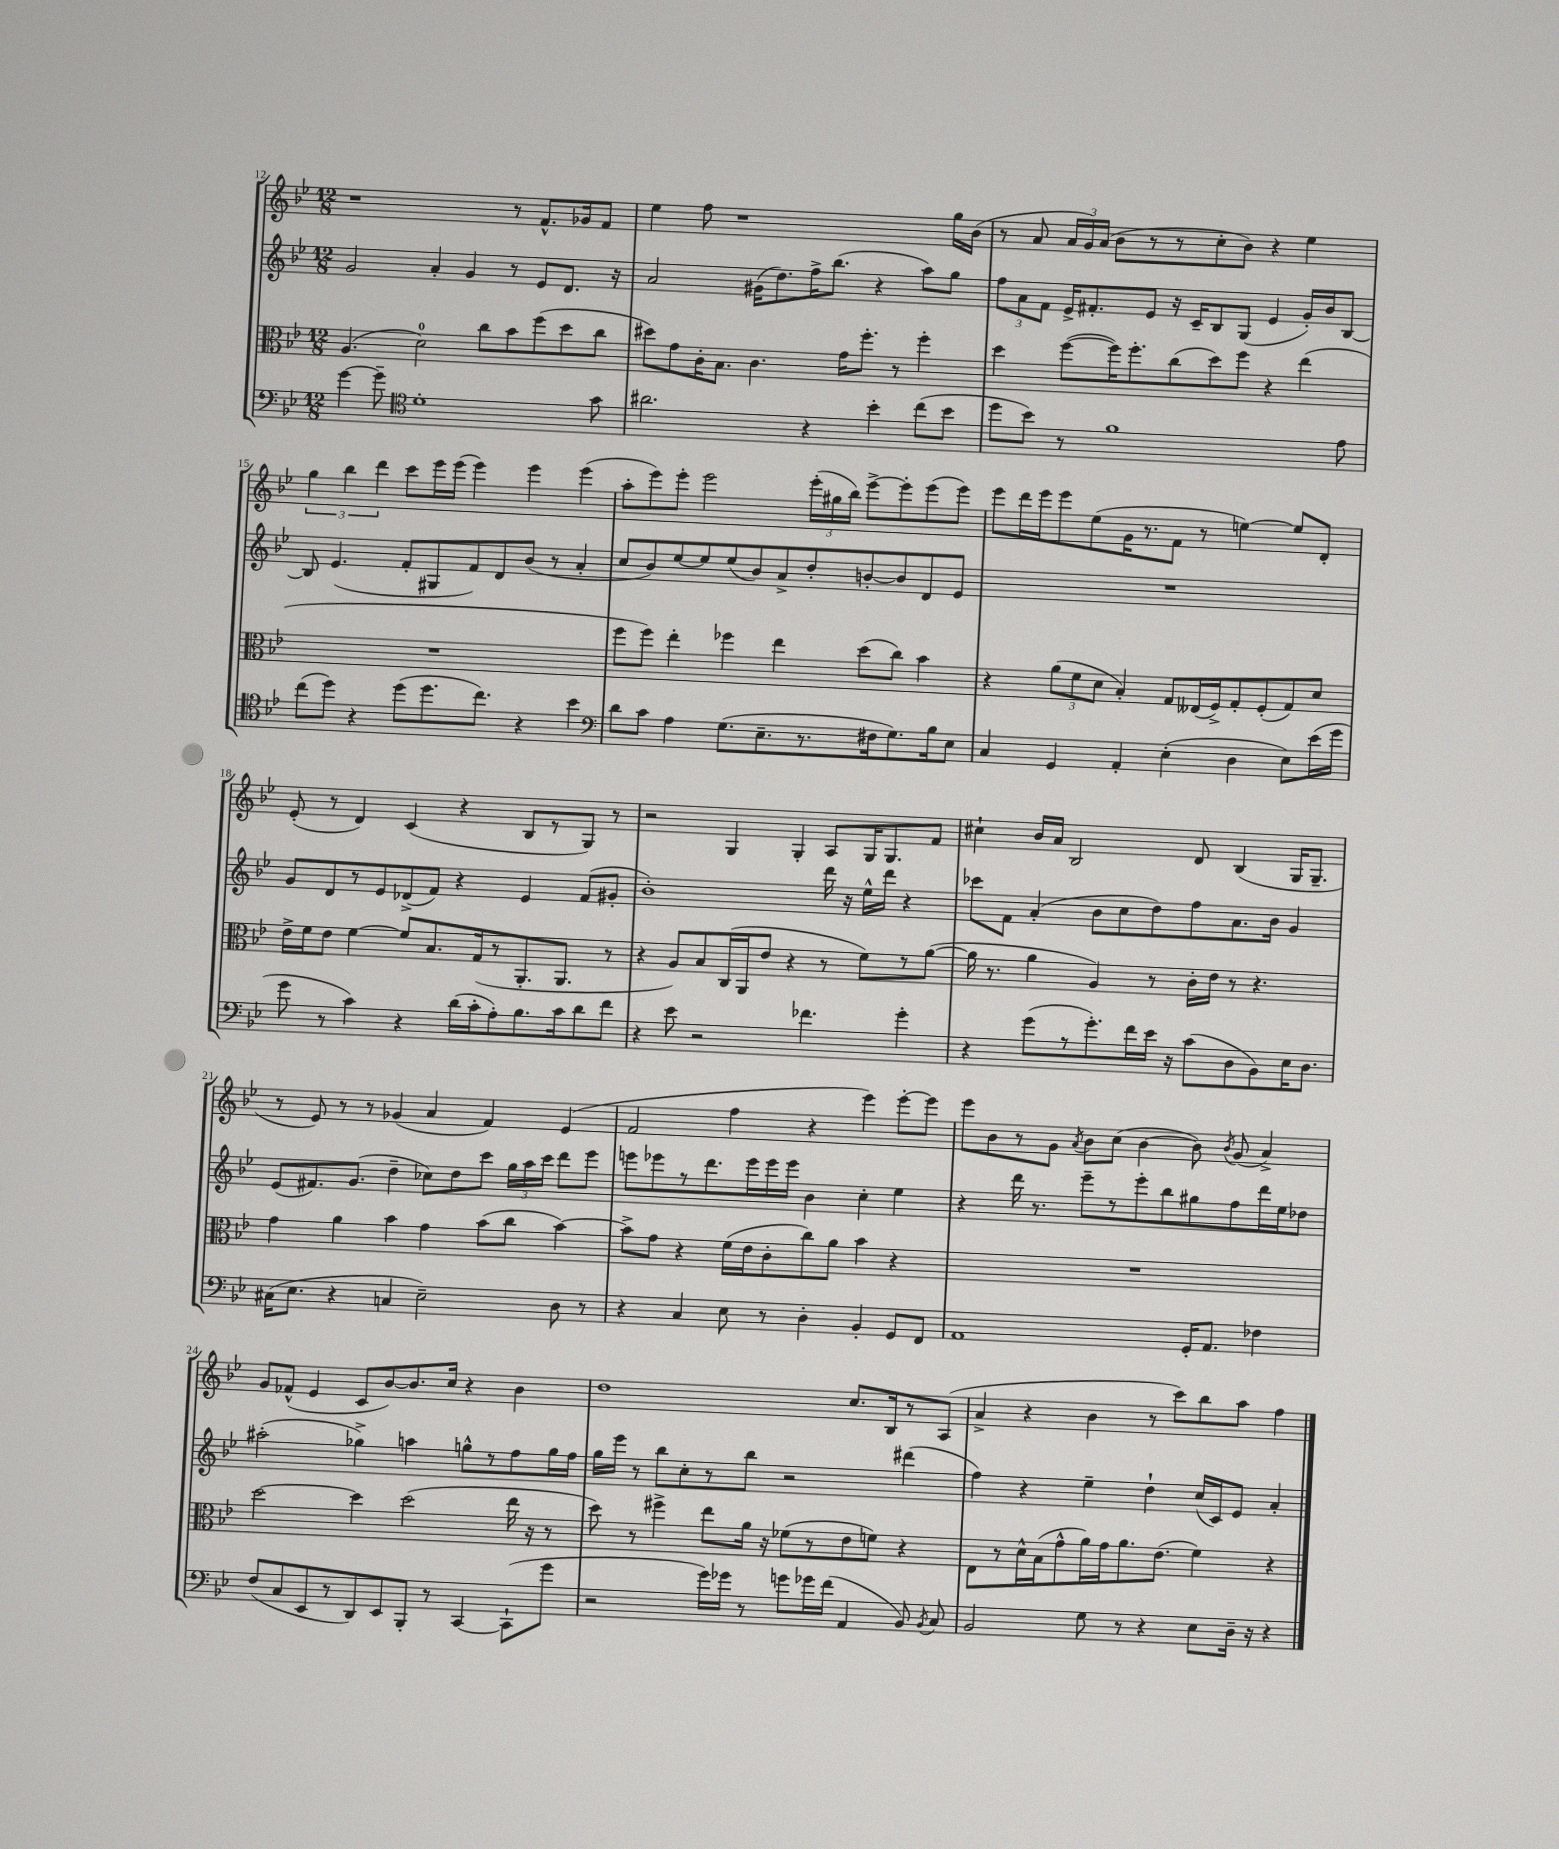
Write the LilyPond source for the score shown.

<<
\new StaffGroup <<
\new Staff = "s0" {
    \clef treble \key bes \major \numericTimeSignature \time 12/8
    \autoBeamOff r1 r8 f'8.[-^ ges'16 f'8] |
    ees''4 f''8 r1 g''16[ bes'16]( |
    r8 a'8 \tuplet 3/2 { a'16[ g'16) a'16]( } bes'8[ r8 r8 c''8-. bes'8]) r4 ees''4 |
    \tuplet 3/2 { g''4 bes''4 d'''4 } c'''8[ ees'''16 ees'''16]( ees'''4) ees'''4 ees'''4( |
    a''8[-. ees'''8) ees'''8]-. ees'''2 \tuplet 3/2 { ees'''16[-.( gis''16 bes''16]) } ees'''8[~-> ees'''8-. ees'''8( ees'''8]) |
    ees'''8[ d'''16 ees'''16 ees'''8 ees''8( g'16 r8. f'8] r8 e''4~) e''8[ d'8]-. |
    ees'8-.( r8 d'4) c'4( r4 bes8[ r8 g8]) r8 |
    r2 g4 g4-. a8[ g16 g8. f'8] |
    cis''4-! bes'16[ a'16] bes2 d'8 bes4( g16[ g8.]-- |
    r8 ees'8) r8 r8 ges'4( a'4 f'4) ees'4( |
    f'2 f''4 r4 ees'''4) ees'''8[~-. ees'''8] |
    ees'''8[ bes'8 r8 g'8] \acciaccatura { a'8 } bes'8[ c''8]( bes'4~ bes'8) \acciaccatura { bes'8 } g'8( a'4->) |
    g'8[ fes'8]-^( ees'4 c'8[ bes'8~) bes'8. c''16] r4 bes'4 |
    d''1 c''8.[ bes16 r8 a8]( |
    a'4-> r4 bes'4 r8 c'''8[) bes''8 a''8] f''4 \bar "|." |
}
\new Staff = "s1" {
    \clef treble \key bes \major \numericTimeSignature \time 12/8
    \autoBeamOff g'2 a'4-. g'4 r8 ees'8[ d'8.] r16 |
    a'2 gis'16[( d''8.) f''16-> bes''8.]( r4 a''8[) g''8] |
    \tuplet 3/2 { f''8[ a'8 f'8] } ees'16[-> fis'8.-. ees'8] r16 c'16[-- bes8 g8]( ees'4 g'16[-.) bes'16 bes8]~ |
    bes8 ees'4.( f'8[-. gis8 f'8) d'8 bes'8]( r8 a'4-. |
    c''8[ bes'8) ees''8~ ees''8 ees''8( bes'8) a'8-> d''8-. b'8~-. b'8 d'8 ees'8] |
    R1. |
    g'8[ d'8 r8 ees'8 des'8->( f'8]) r4 ees'4 f'8[( gis'8]-. |
    bes'1-.) d'''16 r16 ees''16[-^ d'''16] r4 |
    ces'''8[ f'8] a'4-.( bes'8[ c''8 d''8) f''8 a'8. bes'16] g'4 |
    ees'8[( fis'8.) g'8.]( d''4-- ces''8[) d''8 c'''8] \tuplet 3/2 { g''16[ a''16 c'''16] } d'''8[ ees'''8] |
    e'''8[ ees'''8 r8 d'''8. ees'''16 ees'''16 ees'''16] bes'4 c''4-. ees''4 |
    r4 d'''16 r8. ees'''8[-- r8 ees'''8-. bes''8 gis''8 f''8 d'''16 ees''16 des''8] |
    ais''2-.( ges''4->) a''4 g''8[-^ r8 f''8 g''16 f''16] |
    g''16[ ees'''16] r8 bes''8[ c''8-. r8 bes''8] r2 dis'''4( |
    f''4) r4 ees''4-- d''4-! c''16[( c'16) ees'8] a'4-. \bar "|." |
}
\new Staff = "s2" {
    \clef alto \key bes \major \numericTimeSignature \time 12/8
    \autoBeamOff a4.( d'2-0) c''8[ bes'8 f''8( d''8 c''8] |
    dis''8[) g'8 c'16-. bes8.] c'4. g'16[ f''8.]-. r8 f''4-. |
    d''4 f''8[~( f''16) f''8.-. c''8( d''8) f''8] r4 ees''4( |
    R1. |
    f''8[ f''8]) ees''4-. fes''4 ees''4 d''8[( c''8]) bes'4 |
    r4 \tuplet 3/2 { a'8[( f'8 d'8] } bes4-.) g8[ eeses16( f16->) g8-. f8-.( g8) d'8] |
    ees'16[-> f'16 ees'8] f'4~ f'8[ bes8. g16( r8 a,8.-. a,8.] r8 |
    r4 a8[) bes8 c16( a,16 ees'8] r4 r8 f'8[) r8 a'8]~( |
    a'16 r8. a'4 a4) r8 c'16[-. ees'16] r8 r4. |
    g'4 a'4 bes'4 g'4 bes'8[( c''8] bes'4~) |
    bes'8[-> g'8] r4 f'16[( ees'16 c'8-. c''8) a'8] bes'4 r4 |
    R1. |
    d''2~ d''4 d''2( ees''16 r16 r8 |
    d''8) r8 fis''4-> ees''8[ a'16] r16 fes'8[( r8 ees'8 f'8]) r4 |
    ees8[ r8 d'16-^ bes16( g'8-^ a'16) g'16 a'8. ees'8.]( f'4) r4 \bar "|." |
}
\new Staff = "s3" {
    \clef bass \key bes \major \numericTimeSignature \time 12/8
    \autoBeamOff g'4~ g'8-- \clef tenor d'1-. g'8 |
    ais'2. r4 bes'4-. c''8[( bes'8] |
    d''8[ bes'8]) r8 f'1 ees'8 |
    c''8[( d''8]) r4 d''8[( d''8. c''8.]) r4 bes'4 |
    \clef bass d'8[ c'8] a4 g8.[( ees8.-- r8. fis16 g8.) bes16 ees8] |
    c4 g,4 a,4-. ees4-.( d4 ees8[) ees'16( g'16] |
    g'8 r8 c'4) r4 d'16[( c'16-. a8-.) bes8. c'16 d'8 f'8] |
    r4 ees'8 r2 fes'4. g'4-. |
    r4 g'8[( r8 g'8.-.) f'16 ees'16] r16 c'8[( d8 bes,8) ees16 d8.] |
    cis16[( ees8.] r4 c4 ees2--) d8 r8 |
    r4 c4 ees8 r8 d4-. bes,4-. g,8[ f,8] |
    a,1 g,16[-. a,8.] fes4 |
    f8[( c8 ees,8 r8 d,8) ees,8 bes,,8]-. r8 c,4~ c,8[-!( g'8] |
    r2 g'16[) ges'16] r8 g'8[ ges'16 f'16]( a,4 bes,8) \acciaccatura { bes,8 } c8 |
    bes,2 g8 r8 r4 ees8[ d16]-- r16 r4 \bar "|." |
}
>>
>>
\layout { \context { \Score currentBarNumber = #12 } }
